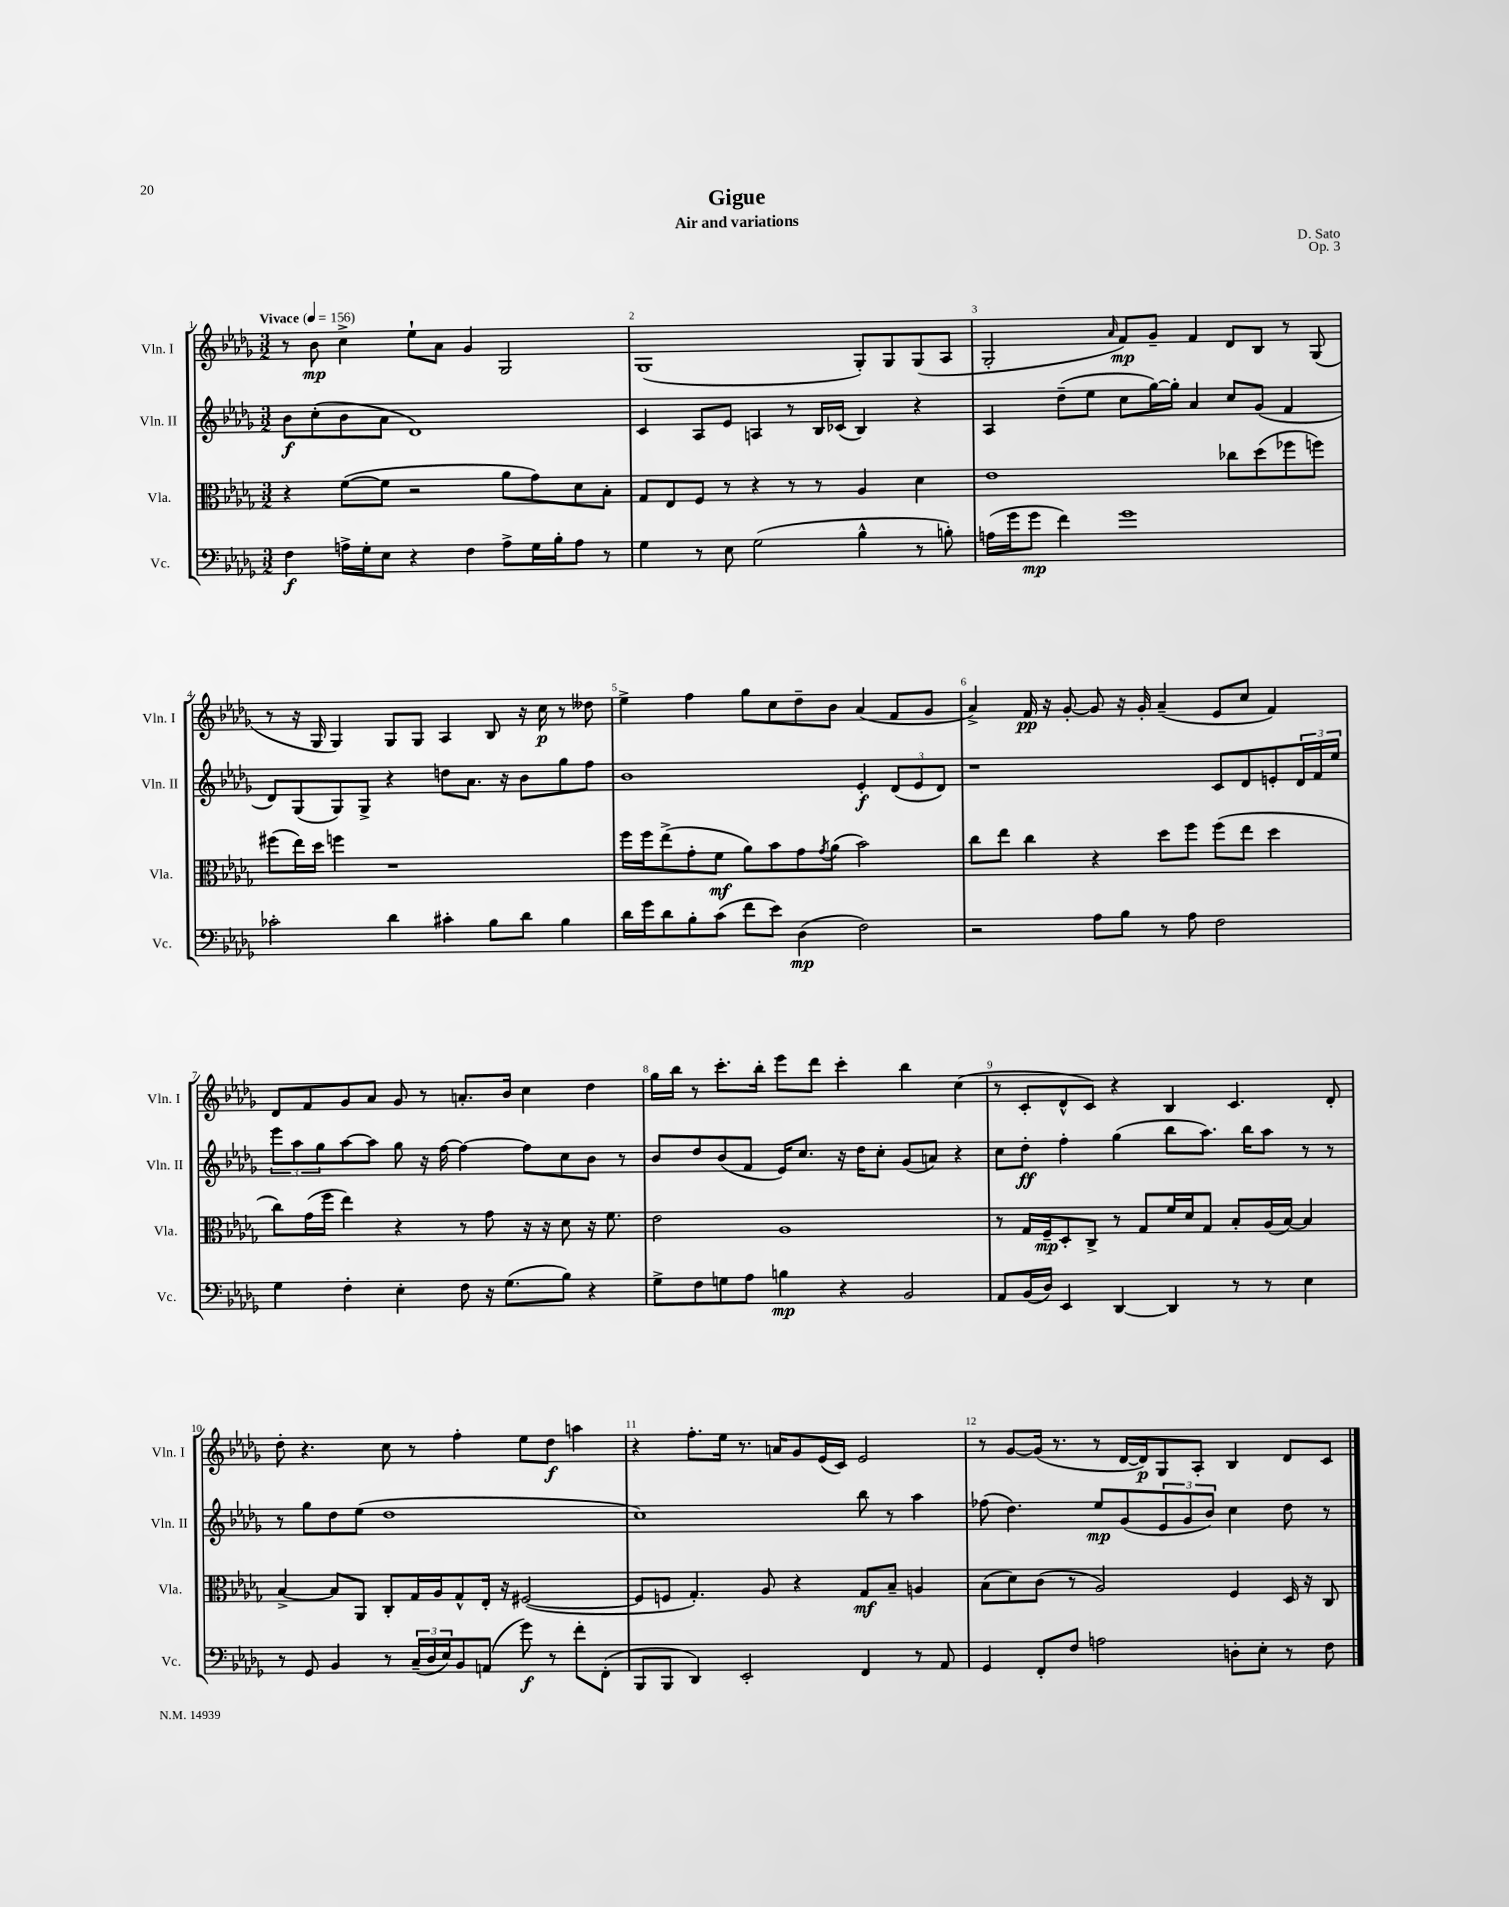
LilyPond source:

\header { title = "Gigue" composer = "D. Sato" subtitle = "Air and variations" opus = "Op. 3" }
<<
\new StaffGroup <<
\new Staff = "s0" \with { instrumentName = "Vln. I" shortInstrumentName = "Vln. I" } {
    \clef treble \key des \major \numericTimeSignature \time 3/2 \tempo "Vivace" 4 = 156
    r8 bes'8\mp c''4-> ees''8-! aes'8 ges'4 ges2 |
    ges1( ges8-.) ges8 ges8( aes8 |
    ges2-. \grace { aes'16 } f'8\mp) ges'8-- f'4 des'8 bes8 r8 ges8( |
    r8 r16 ges16 ges4) ges8 ges8 aes4 bes8 r16 c''16\p r8 deses''8 |
    ees''4-> f''4 ges''8 c''8 des''8-- bes'8 aes'4( f'8 ges'8 |
    aes'4->) f'16\pp r16 ges'8~-. ges'8 r16 ges'16-. aes'4--( ees'8 c''8 f'4) |
    des'8 f'8 ges'8 aes'8 ges'8 r8 a'8.-. bes'16 c''4 des''4 |
    ges''16 bes''16 r8 c'''8.-. bes''16-. ees'''8 des'''8 c'''4-. bes''4 c''4( |
    r8 c'8-. des'8-^ c'8) r4 bes4 c'4. des'8-. |
    des''8-. r4. c''8 r8 f''4-. ees''8 des''8\f a''4 |
    r4 f''8.-. ees''16 r8. a'16 ges'8 ees'16( c'16) ees'2 |
    r8 ges'8~ ges'16( r8. r8 des'16~ des'16\p) ges8 aes8-. bes4 des'8 c'8 \bar "|." |
}
\new Staff = "s1" \with { instrumentName = "Vln. II" shortInstrumentName = "Vln. II" } {
    \clef treble \key des \major \numericTimeSignature \time 3/2
    bes'8\f c''8-.( bes'8 aes'8 des'1) |
    c'4 aes8 ees'8 a4 r8 bes16 ces'16( bes4) r4 |
    aes4 des''8--( ees''8 c''8 ges''16~) ges''16-. aes'4 c''8 ges'8( f'4 |
    des'8) ges8( ges8) ges8-> r4 d''8 aes'8. r16 bes'8 ges''8 f''8 |
    bes'1 ees'4-.\f \tuplet 3/2 { des'8( ees'8 des'8) } |
    r1 c'8 des'8 e'8-. \tuplet 3/2 { des'16 f'16 ees''16 } |
    \tuplet 3/2 { ees'''8 aes''8 ges''8 } aes''8~ aes''8 ges''8 r16 f''16~ f''4~ f''8 c''8 bes'8 r8 |
    bes'8 des''8 bes'8( f'8 ees'16) c''8. r16 des''16 c''8-. ges'8( a'8) r4 |
    c''8 des''8-.\ff f''4-. ges''4( bes''8 aes''8.) bes''16 aes''8 r8 r8 |
    r8 ges''8 des''8 ees''8( des''1 |
    c''1) bes''8 r8 aes''4 |
    fes''8( des''4.) ees''8\mp ges'8( \tuplet 3/2 { ees'8 ges'8 bes'8) } c''4 des''8 r8 \bar "|." |
}
\new Staff = "s2" \with { instrumentName = "Vla." shortInstrumentName = "Vla." } {
    \clef alto \key des \major \numericTimeSignature \time 3/2
    r4 f'8~( f'8 r2 aes'8 ges'8) des'8 bes8-. |
    ges8 ees8 f8 r8 r4 r8 r8 aes4 des'4 |
    ees'1 ces''8 des''8( fes''8 f''8) |
    fis''8( ees''16) des''16 f''4 r1 |
    f''16 f''16 ees''8->( ges'8-. f'8\mf aes'8) bes'8 ges'8 \acciaccatura { ges'8 } aes'8( bes'2) |
    c''8 ees''8 c''4 r4 des''8 f''8 f''8( ees''8 des''4 |
    c''8) ges'16( f''16 ees''4) r4 r8 ges'8 r16 r16 des'8 r16 f'8. |
    ees'2 aes1 |
    r8 ges16 f16--\mp des8-. c8-> r8 ges8 f'16 des'16 ges8 bes8-. aes16( bes16~) bes4 |
    bes4~-> bes8 aes,8 c8-. ges16 aes16 ges8-^ ees16-. r16 fis2~( |
    fis8 f8 ges4.-.) aes8 r4 ges8\mf bes8-- a4 |
    bes8( des'8) c'8( r8 aes2) f4 des16 r16 c8 \bar "|." |
}
\new Staff = "s3" \with { instrumentName = "Vc." shortInstrumentName = "Vc." } {
    \clef bass \key des \major \numericTimeSignature \time 3/2
    f4\f a16-> ges16-. ees8 r4 f4 a8-> ges16 bes16-. a8 r8 |
    ges4 r8 ees8 ges2( bes4-^ r8 b8-.) |
    a16( ges'16 ges'8\mp f'4) ges'1 |
    ces'2-. des'4 cis'4-. bes8 des'8 bes4 |
    des'16 ges'16 des'8 bes8-. c'8( f'8 ees'8) des4\mp( f2) |
    r2 aes8 bes8 r8 aes8 f2 |
    ges4 f4-. ees4-. f8 r16 ges8.( bes8) r4 |
    ges8-> f8 g8 aes8 b4\mp r4 bes,2 |
    aes,8 bes,16( des16) ees,4 des,4~ des,4 r8 r8 ees4 |
    r8 ges,8 bes,4 r8 \tuplet 3/2 { c16--( des16 ees16) } bes,8 a,8( ges'8\f) r8 f'8-. f,8-.( |
    bes,,8 bes,,8 des,4) ees,2-. f,4 r8 aes,8 |
    ges,4 f,8-. f8 a2 d8-. ees8-. r8 f8 \bar "|." |
}
>>
>>
\layout { \context { \Score \override BarNumber.break-visibility = ##(#f #t #t) barNumberVisibility = #all-bar-numbers-visible } }
